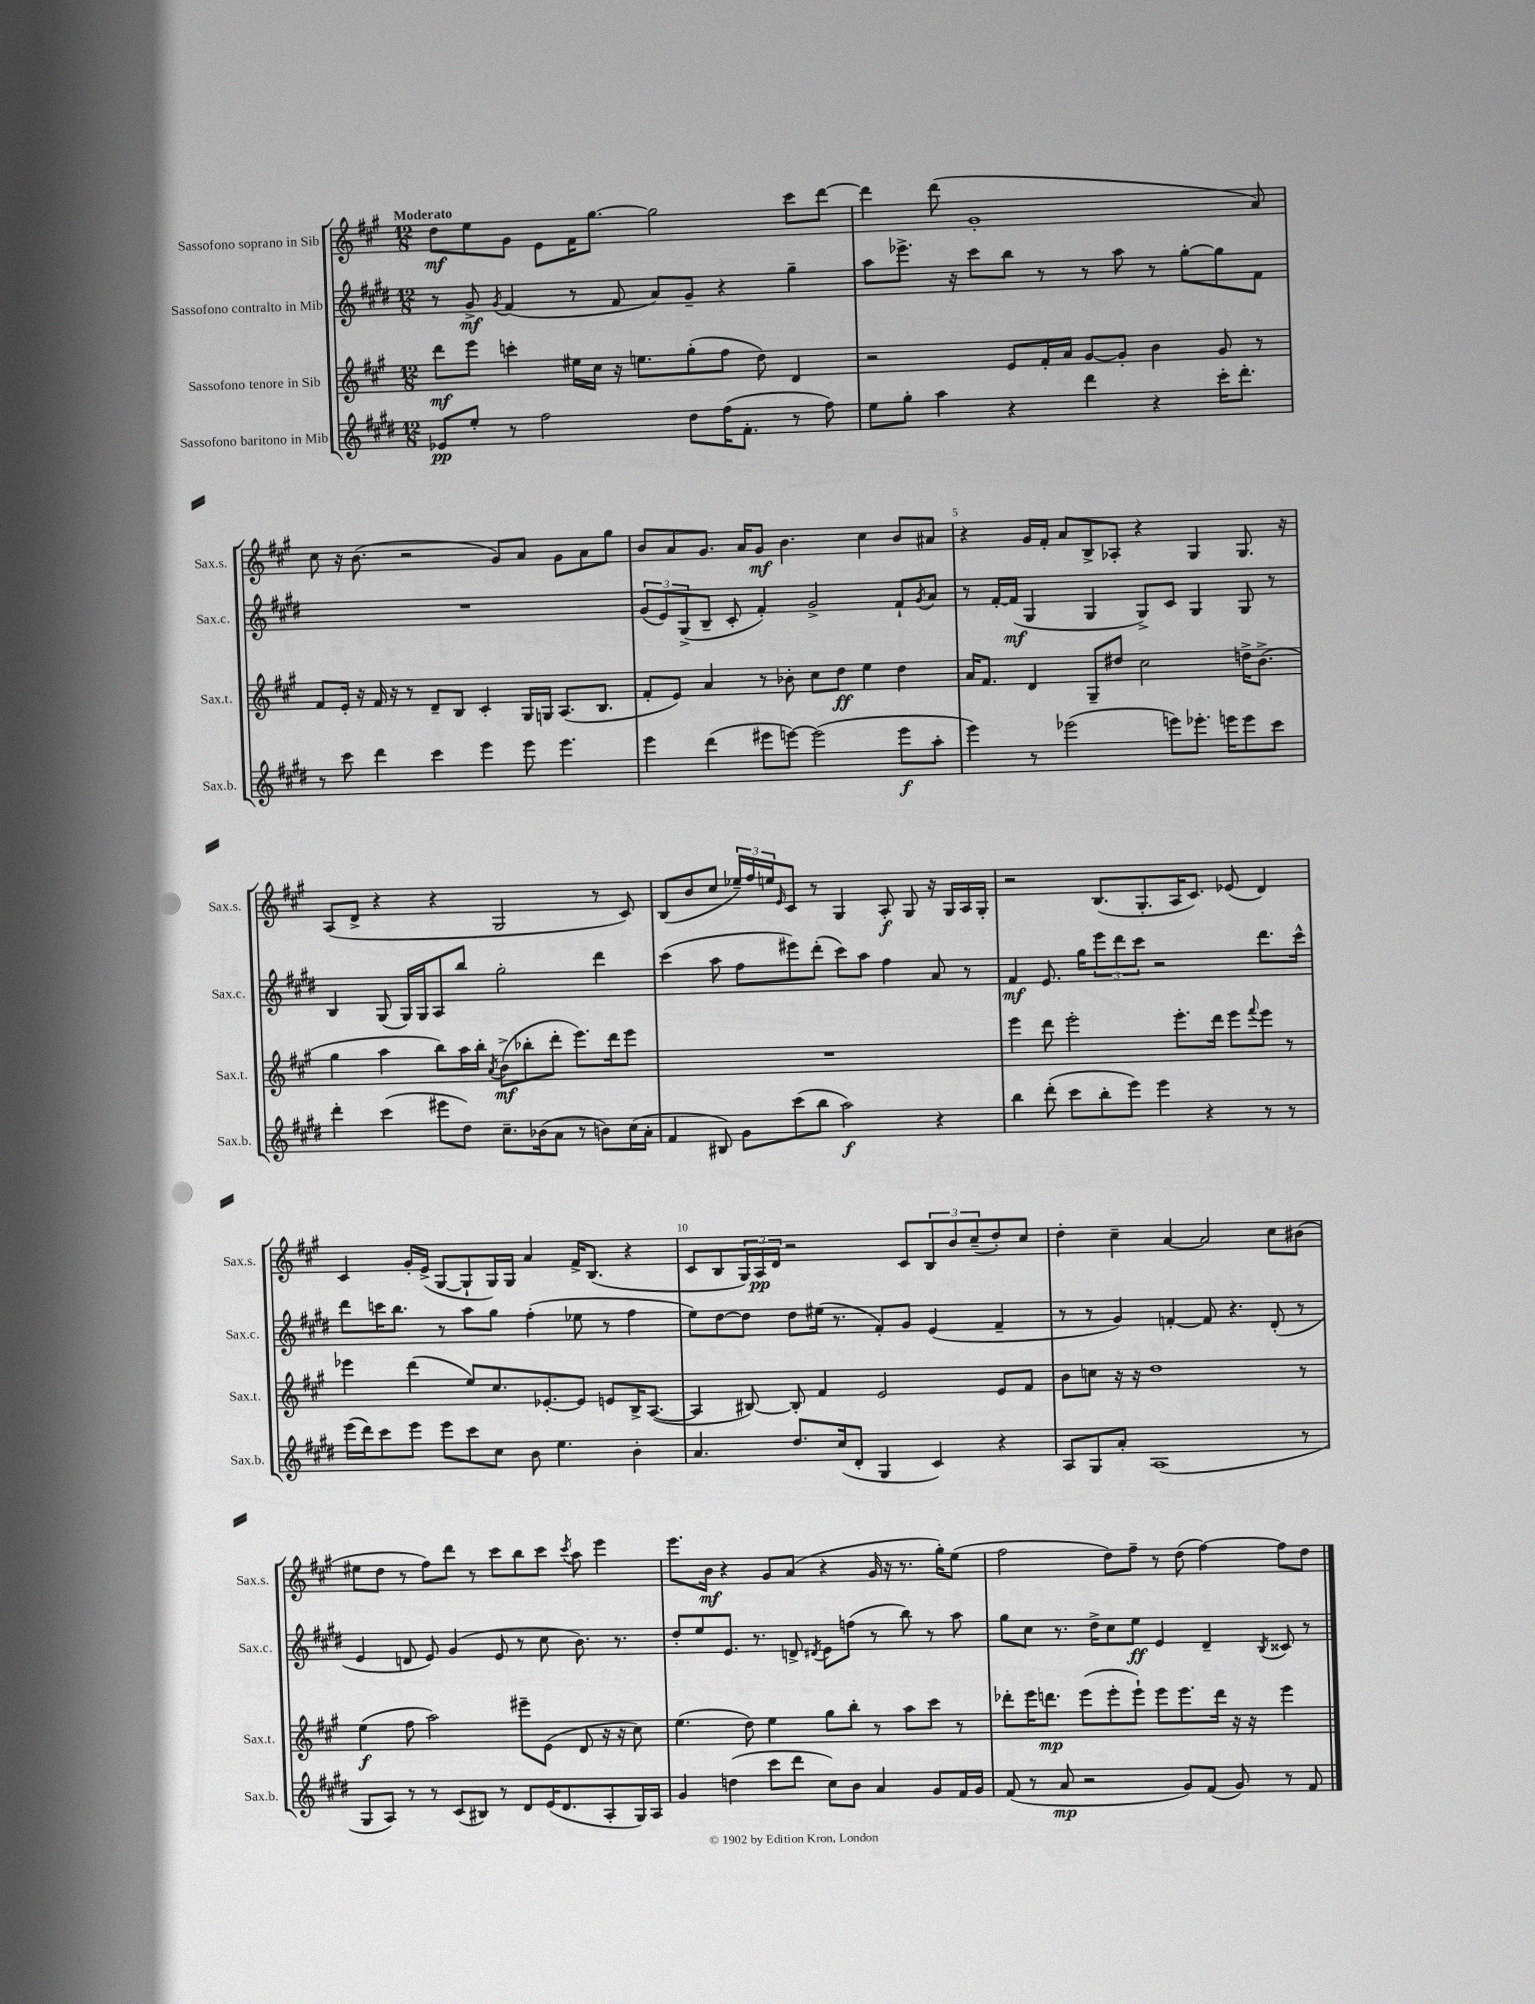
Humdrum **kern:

**kern	**kern	**kern	**kern
*staff4	*staff3	*staff2	*staff1
*clefG2	*clefG2	*clefG2	*clefG2
*k[f#c#g#d#]	*k[f#c#g#]	*k[f#c#g#d#]	*k[f#c#g#]
*M12/8	*M12/8	*M12/8	*M12/8
8e-	8ddd	8r	8dd
8ee'	8eee	8g#^	8ee
.	.	8qg#	.
8r	4ccc'	(4f#	8g#
2ff#	.	.	8e
.	16ee#	8r	16f#
.	16cc#	.	[8.gg#
.	16r	8f#	.
.	8.ee	.	.
.	.	8a)	2gg#]
8dd#	(8gg#'	8g#~	.
(16ff#	8ff#	4r	.
8.f#'	.	.	.
.	8dd)	.	.
8r	4d	4gg#~	8ccc#
8ff#)	.	.	[8ddd
=	=	=	=
8ee	2r	8aa	4ddd]
8gg#'	.	8.eee-^	.
4aa	.	.	(8ddd
.	.	16r	.
.	.	8ccc#	1g#'
4r	8e	8bb	.
.	16f#'	8r	.
.	16a	.	.
4ddd#	[8g#	8r	.
.	8g#']	8aa	.
4r	4b	8r	.
.	.	[8gg#'	.
16ccc#'	8g#	8gg#]	.
8.ddd#'	.	.	.
.	8r	8f#	8a)
=	=	=	=
8r	8f#	1.r	8cc#
8ccc#	16e'	.	16r
.	16r	.	(8.b
4ddd#	16f#	.	.
.	16r	.	.
.	8r	.	2r
4ccc#	8d~	.	.
.	8B	.	.
4eee	4c#'	.	.
.	.	.	8g#)
8eee	16G#	.	8a
.	16G	.	.
4.eee	(8.A	.	8g#
.	.	.	8a
.	8.B	.	.
.	.	.	8gg#
=	=	=	=
4eee	8f#'	(12g#	8b
.	.	12e)	.
.	8e)	.	8a
.	.	(12G#^	.
(4ddd#	4a	8B~	8.g#
.	.	8c#'	.
.	.	.	16a
8eee#	8r	4f#')	8g#
[8eee)	8b-'	.	4.b
(2eee]	8cc#	2g#^	.
.	8dd	.	.
.	4ee	.	4cc#
8eee	4dd	8f#`	8b
.	.	8qg#	.
8aa'	.	8a	8a#
=	=	=	=
4eee)	16a	8r	4r
.	8.f#	.	.
.	.	[16f#'	.
.	.	(16f#]	.
8r	4d	4G#	16g#
.	.	.	16f#'
(2eee-	.	.	8a
.	8G#~	4G#	8B^
.	8dd#	.	8A-'
.	2cc#	8G#^)	4r
8eee)	.	8c#	.
8.eee-'	.	4G#	4G#
16eee	.	.	.
8eee	16dd^	8G#	8.G#
.	(8.b^	.	.
8ccc#	.	8r	.
.	.	.	16r
=	=	=	=
4ddd#'	4gg#	4B	(8A
.	.	.	8d^
(4ccc#	4aa	(8G#	4r
.	.	16G#)	.
.	.	16G#	.
8eee#	8bb)	8A	4r
8dd#)	16aa	8bb	.
.	16bb'	.	.
.	8qa	.	.
8.cc#~	(8b^	2gg#'	2G#
.	8bb-'	.	.
(16b-	.	.	.
8a	8ddd'	.	.
8r	8.eee)	.	.
8b)	.	4ddd#	8r
.	16ddd	.	.
(16cc#	8eee	.	8c#)
16a'	.	.	.
=	=	=	=
4f#	1.r	(4ccc#	(8B
.	.	.	8b
8B#)	.	8aa	8cc#
8g#	.	8ff#	24ee-~)
.	.	.	24ff#
.	.	.	24ee
.	.	.	16qqe
(8ccc#	.	8eee#)	8c#
8bb	.	(8ddd#'	8r
2aa)	.	8ccc#)	4G#
.	.	8aa	.
.	.	4ff#	8A'
.	.	.	8G#
4r	.	8a	16r
.	.	.	16G#
.	.	8r	16A
.	.	.	16G#'
=	=	=	=
4bb	4eee	4f#	2r
(8ddd#'	8ddd	8.e	.
8ccc#	2eee'	.	.
.	.	16gg#	.
8bb'	.	12eee	(8.B
.	.	12ddd#	.
8eee)	.	.	.
.	.	12ccc#	.
.	.	.	8.G#'
4eee	.	2r	.
.	8.eee'	.	16A
.	.	.	8.c#)
4r	.	.	.
.	16ddd	.	.
.	8eee	.	(8e-
.	8qqfff#	.	.
8r	8eee	8.ddd#	4d)
8r	8r	.	.
.	.	16ccc#^^	.
=	=	=	=
(16eee	4eee-	8ddd#	4c#
16ddd#)	.	.	.
8ccc#	.	16ccc	.
.	.	8.bb	.
8eee	(4ddd	.	16g#'
.	.	.	(16e^
8eee	.	8r	[8G#
8ccc#	8ee)	8aa	8G#`]
8cc#	8.cc#	8gg#	16G#)
.	.	.	16G#
8b	.	(4ff#'	4a
.	[8.e-'	.	.
4.ee	.	.	.
.	8e-]	8ee-	16f#^
.	.	.	(8.B
.	8e	8r	.
4b'	16B^	4ff#	4r
.	([8.A	.	.
=	=	=	=
4.a	4A]	8ee)	8c#
.	.	[8dd#	8B
.	[8B#)	8dd#]	24G#)
.	.	.	24A
.	.	.	24d
8.dd#	8B#']	8dd#	2r
.	4f#	(16ee#	.
(16cc#	.	8.r	.
8d#'	.	.	.
4G#	2e	8f#')	.
.	.	8g#	8c#
4c#)	.	(4e	12B
.	.	.	12b
.	.	.	(12cc#~
4r	8e	4f#~	8dd')
.	8f#	.	8cc#
=	=	=	=
8A	8b	8r	4dd'
8G#	8cc	8r	.
8a'	16r	4g#)	4cc#~
.	16r	.	.
(1A	1dd	.	.
.	.	[4f'	[4a
.	.	8f]	2a]
.	.	4.r	.
.	.	(8d#'	8cc#
8r	8r	8r	(8b#
=	=	=	=
8G#	(4ee	4e	8ee#
8A)	.	.	8dd
8r	8ff#	8d	8r
8r	2aa)	8e)	8ff#)
(8c#	.	(4g#	8ddd
8B#)	.	.	8r
8r	.	8e	8ccc#
8d#	8eee#~	8r	8bb
(16e	(8e	8cc#	8ccc#
8.d#	.	.	.
.	.	.	8qccc#
.	8d	8.b)	8aa
8A'	16r	.	4eee
.	16r	8.r	.
16G#)	8cc#)	.	.
16A	.	.	.
=	=	=	=
4g#	(4.ee	8dd#'	8.eee
.	.	8ee	.
.	.	.	16b
(4dd	.	8.e	4r
.	8dd)	.	.
.	.	8.r	.
8ccc#	4ee	.	8g#
8ddd#	.	8d^	(8a
.	.	8qd#	.
8cc#)	8gg#	8e	4r
8b	8bb'	(8ff	.
4a	8r	8r	16g#
.	.	.	16r
.	8aa	8bb)	8.r
8g#	8ccc#	8r	.
.	.	.	16gg#')
16f#	8r	8aa	(8ee
16g#	.	.	.
=	=	=	=
(8f#	8ddd-'	8gg#	2ff#
8r	16eee	8cc#	.
.	8.ddd	.	.
8a	.	8.r	.
2r	(8eee	.	.
.	.	16dd#^	.
.	8eee'	8cc#	8dd)
.	8eee`)	8ee	8ff#~
.	8eee	4e	8r
8g#)	8.eee	.	(8dd
(8f#	.	4d#~	[4ff#)
.	16ddd	.	.
8g#)	16r	.	.
.	16r	.	.
.	.	8qB	.
8r	4eee	8c##	8ff#]
8f#	.	8r	8dd
==	==	==	==
*-	*-	*-	*-
